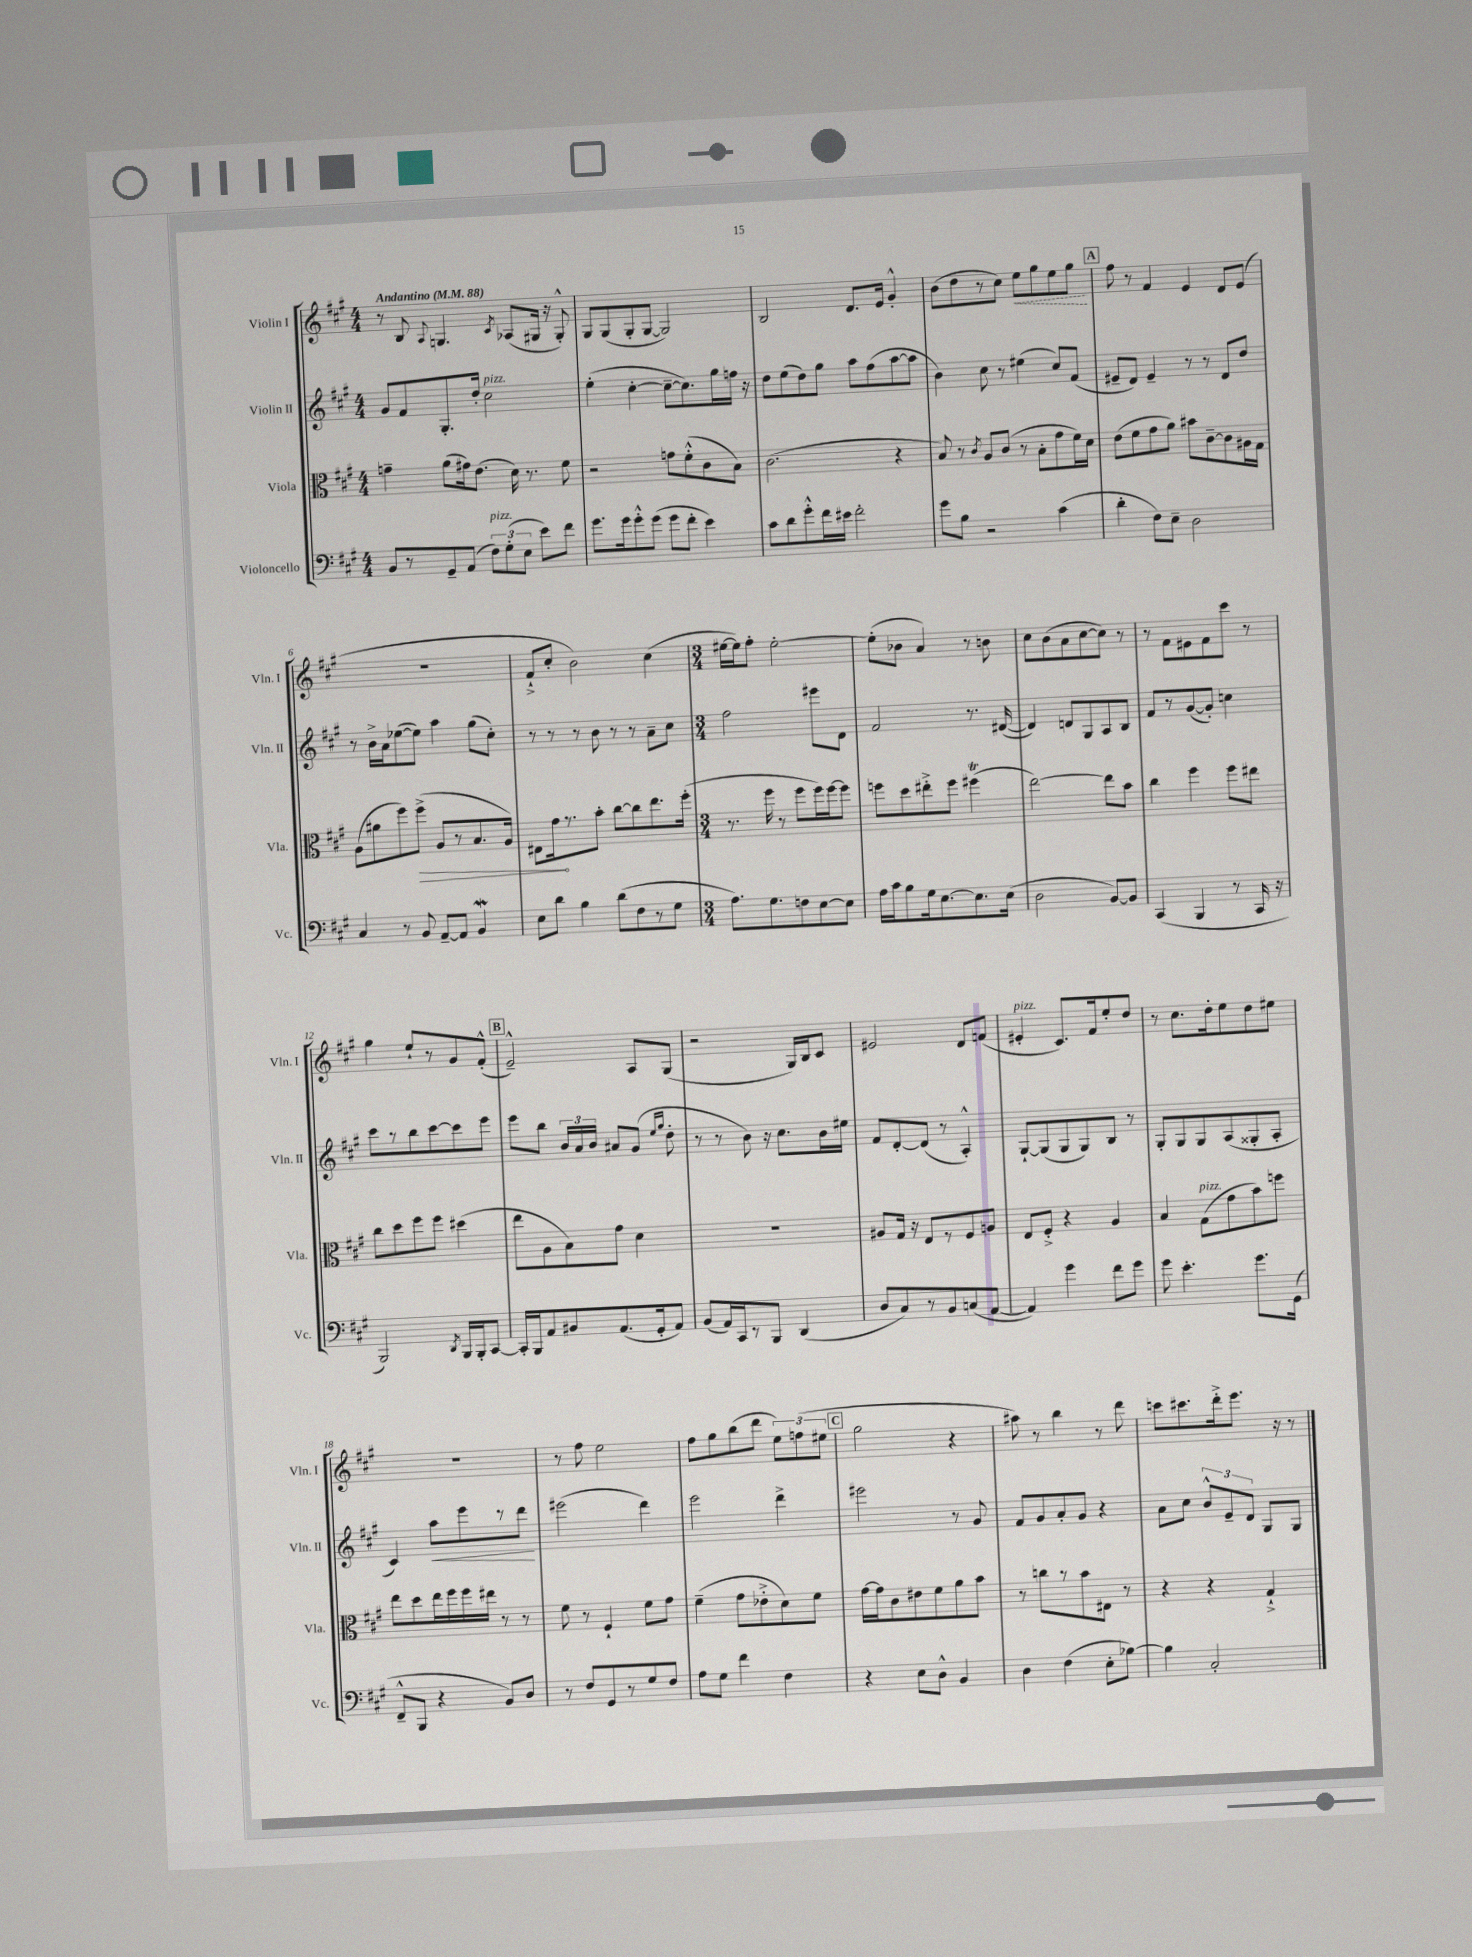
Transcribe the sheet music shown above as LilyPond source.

<<
\new StaffGroup <<
\new Staff = "s0" \with { instrumentName = "Violin I" shortInstrumentName = "Vln. I" } {
    \clef treble \key a \major \numericTimeSignature \time 4/4 \tempo "Andantino" 4 = 88
    \autoBeamOff r8 b8 \appoggiatura { a8 } g4. \acciaccatura { cis'8 } aes8[( gis16] r16 gis8-.-^) |
    gis8[ gis8( gis8-. gis8]~ gis2) |
    b2 d'8.[ e'16] gis'4-.-^ |
    b'8[( d''8 r8 cis''8]) \once \override Hairpin.style = #'dashed-line e''8[\< gis''8 e''8 gis''8]\! |
    \mark \markup { \box "A" } fis''8 r8 fis'4 e'4 d'8[ e'8]( |
    R1 |
    fis'8[-!-> cis''8]-. b'2) cis''4( |
    \numericTimeSignature \time 3/4 eis''16[~ eis''16) fis''8]-. eis''2~-. |
    eis''8[-.( bes'8] a'4) r8 b'8 |
    cis''8[ b'8( a'8 cis''8~ cis''8]) r8 |
    r8 fis'8[ eis'8 fis'8 cis'''8] r8 |
    gis''4 e''8[-! r8 gis'8 fis'8]-.-^( |
    \mark \markup { \box "B" } e'2---^) a8[ gis8]( |
    r2 gis16[) b16 cis'8] |
    eis'2 d'8[ f'8]( |
    eis'4-.^\markup { \italic "pizz." } cis'8.[) fis'16 e''8-. d''8] |
    r8 cis''8.[ d''16-. e''8 d''8 eis''8] |
    R2. |
    r8 fis''8 e''2 |
    fis''8[ gis''8 b''8( d'''8] \tuplet 3/2 { e''8[) f''8( eis''8] } |
    \mark \markup { \box "C" } gis''2 r4 |
    ais''8) r8 b''4 r8 d'''8 |
    c'''8[ cis'''8. d'''16-.-> e'''8.] r16 r8 \bar "|." |
}
\new Staff = "s1" \with { instrumentName = "Violin II" shortInstrumentName = "Vln. II" } {
    \clef treble \key a \major \numericTimeSignature \time 4/4
    \autoBeamOff gis'8[ fis'8 gis8.-. d''16]-. cis''2^\markup { \italic "pizz." } |
    e''4-.( cis''4~-. cis''8[~-- cis''8.) gis''16 f''16] r16 |
    d''8[ e''8( d''8) gis''8] a''8[ fis''8( a''8~ a''8] |
    b'4) cis''8 r8 eis''4( cis''8[) fis'8]( |
    \mark \markup { \box "A" } eis'8[-- d'8]) eis'4-- r8 r8 d'8[ d''8] |
    r8 b'16[-> a'16 ees''8~( ees''8]) a''4 gis''8[( cis''8]-.) |
    r8 r8 r8 b'8 r8 r8 a'8[-- cis''8] |
    \numericTimeSignature \time 3/4 fis''2 eis'''8[ d'8] |
    fis'2 r8. dis'16~( |
    dis'4) d'8[ gis8 a8 b8] |
    fis'8[ r8 gis'8~( gis'8]-.) c''4 |
    cis'''8[ r8 b''8 cis'''8~ cis'''8 e'''8] |
    \mark \markup { \box "B" } e'''8[ b''8] \tuplet 3/2 { b'16[ a'16 b'16] } ais'8[ gis'8]( \grace { e''16[ gis''16] } d''8-. |
    r8 r8 b'8) r16 cis''8.[ b'16 eis''16] |
    fis'8[ d'8~-. d'8]( r8 a4-.-^) |
    gis8[~-! gis8( gis8 gis8) b8] r8 |
    gis8[-. gis8 gis8 a8( gisis8-. a8]-. |
    cis'4) a''8[\< e'''8 r8 d'''8]\! |
    eis'''2( d'''4) |
    e'''2 d'''4-> |
    \mark \markup { \box "C" } eis'''2 r8 gis'8 |
    fis'8[ gis'8 a'8-. gis'8] r4 |
    a'8[ cis''8] \tuplet 3/2 { b'8[-^ e'8-- d'8] } gis8[ gis8] \bar "|." |
}
\new Staff = "s2" \with { instrumentName = "Viola" shortInstrumentName = "Vla." } {
    \clef alto \key a \major \numericTimeSignature \time 4/4
    \autoBeamOff g'4-- a'8[( gis'16) e'8.]( d'16) r8. fis'8 |
    r2 g'8[ fis'8-.-^( cis'8 b8]) |
    cis'2.( r4 |
    b8) r8 \acciaccatura { cis'8 } a8[ cis'8]( r8 b8[-. gis'8 fis'16) d'16] |
    \mark \markup { \box "A" } e'8[( fis'8 gis'8 a'8]) bis'8[ cis'8~-- cis'8 ais16 gis16] |
    a8[( ais'8 fis''8) \once \override Hairpin.circled-tip = ##t fis''8]->\>( a8[ r8 b8. a16]) |
    eis8[ gis'16\! r8. b'8]-. cis''8[~ cis''8 e''8. fis''16]-.( |
    \numericTimeSignature \time 3/4 r8. fis''16 r8 fis''8[ fis''16) fis''16~ fis''8] |
    f''8[ d''8 eis''8-.-> f''8] fis''4\trill( |
    e''2~) e''8[ b'8] |
    cis''4 fis''4 fis''8[ eis''8] |
    cis''8[ d''8 fis''8 fis''8] dis''4( |
    \mark \markup { \box "B" } e''8[ a8 b8) gis'8] d'4 |
    R2. |
    ais8[ gis16] r16 e8[ r8 fis8 a8] |
    e8[ fis8]-.-> r4 a4 |
    b4 gis8[^\markup { \italic "pizz." }( gis'8 b'8) f''8] |
    e''8[ d''8 e''16 fis''16 fis''16 eis''16] r8 r8 |
    fis'8 r8 fis4-! fis'8[ gis'8] |
    fis'4--( gis'8[ ees'8-.-> d'8) fis'8] |
    \mark \markup { \box "C" } gis'16[~ gis'16 cis'8 eis'8 fis'8 a'8 b'8] |
    r8 c''8[ r8 b'8 eis8] r8 |
    r4 r4 gis4-!-> \bar "|." |
}
\new Staff = "s3" \with { instrumentName = "Violoncello" shortInstrumentName = "Vc." } {
    \clef bass \key a \major \numericTimeSignature \time 4/4
    \autoBeamOff b,8[ r8 gis,8-- a,8]( \tuplet 3/2 { fis8[^\markup { \italic "pizz." }) gis8-.( e8] } e'8[) fis'8] |
    gis'8.[ gis'16 gis'8-.-^ gis'8]( gis'8[ fis'8]-. e'4) |
    cis'8[ d'8 gis'8-.-^ fis'16 eis'16] fis'2-. |
    gis'8[ b8] r2 cis'4( |
    \mark \markup { \box "A" } d'4-. fis8[) e8]-- d2 |
    cis4 r8 b,8 a,8[~-- a,8] b,4\mordent |
    e8[ d'8] b4 d'8[( fis8 r8 gis8] |
    \numericTimeSignature \time 3/4 a8.[) gis8. f8 e8~ e8] |
    a16[ cis'16 b8 gis16 e8.~ e8. e16]( |
    d2 b,8[~) b,8] |
    cis,4( b,,4 r8 cis,16 r16 |
    b,,2) \acciaccatura { d,8 } b,,16[ b,,16-. cis,8]~ |
    \mark \markup { \box "B" } cis,16[-. b,,16 a,8 bis,8 a,8.( gis,16-. a,8]) |
    b,8[( a,16) cis,16 r8 b,,8] d,4( |
    d8[ cis8) r8 b,8 c8( a,8]~ |
    a,4) gis'4 fis'8[ gis'8] |
    gis'8 e'4.-. gis'8.[ gis,16]( |
    fis,8[---^ b,,8] r4 b,8[) d8] |
    r8 fis8[ gis,8 r8 gis8 fis8] |
    a8[ gis8] fis'4 fis4 |
    \mark \markup { \box "C" } r4 e8[ d8]-^ b,4 |
    d4 fis4( e8[-. bes8]~) |
    bes4 cis2-. \bar "|." |
}
>>
>>
